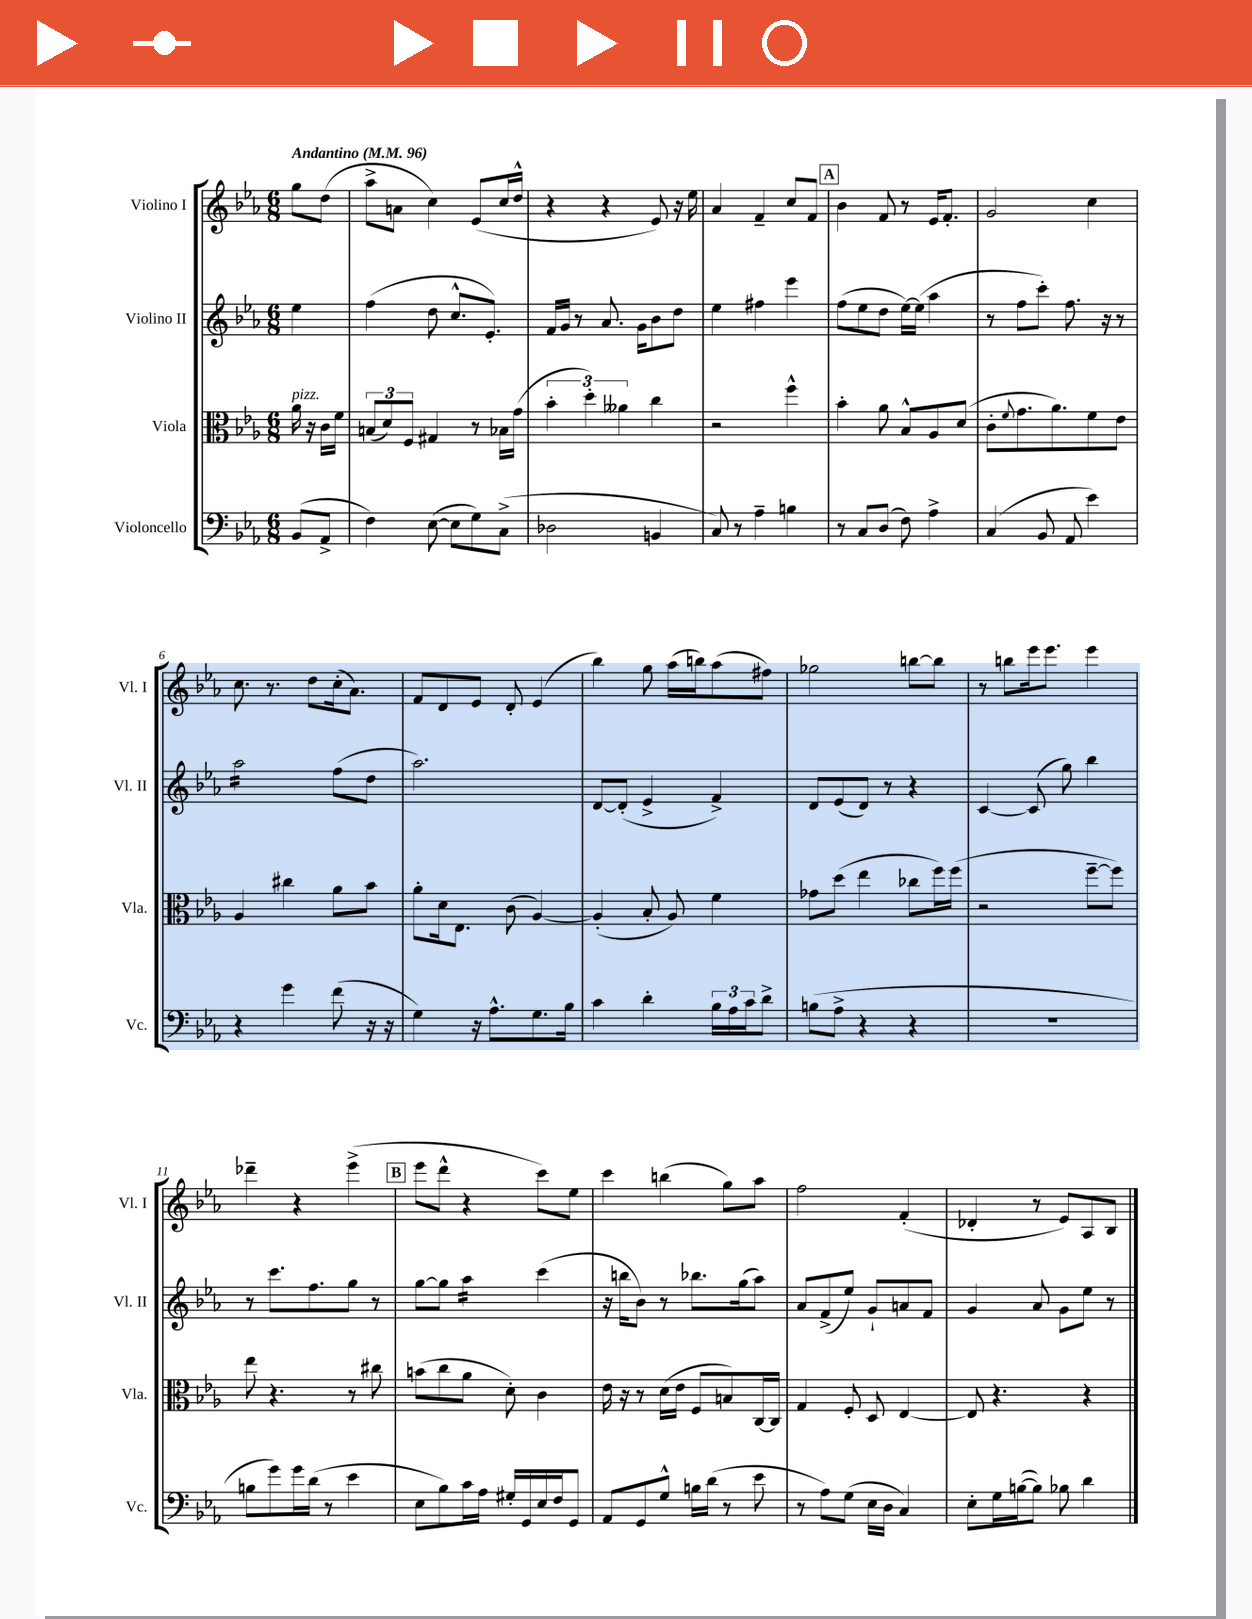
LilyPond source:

<<
\new StaffGroup <<
\new Staff = "s0" \with { instrumentName = "Violino I" shortInstrumentName = "Vl. I" } {
    \clef treble \key ees \major \numericTimeSignature \time 6/8 \partial 4 \tempo "Andantino" 4 = 96
    g''8 d''8( |
    aes''8-> a'8 c''4) ees'8( c''16 d''16-^ |
    r4 r4 ees'8) r16 ees''16 |
    aes'4 f'4-- c''8 f'8 |
    \mark \markup { \box "A" } bes'4 f'8 r8 ees'16 f'8.-. |
    g'2 c''4 |
    c''8. r8. d''8 c''16-.( aes'8.) |
    f'8 d'8 ees'8 d'8-. ees'4( |
    bes''4) g''8 aes''16( b''16) aes''8( fis''8) |
    ges''2 b''8~ b''8 |
    r8 b''8 ees'''16 ees'''8. ees'''4 |
    des'''4-- r4 ees'''4->( |
    \mark \markup { \box "B" } ees'''8 d'''8-^ r4 c'''8) ees''8 |
    c'''4 b''4( g''8) aes''8 |
    f''2 f'4-.( |
    des'4-. r8 ees'8) aes8 bes8 \bar "|." |
}
\new Staff = "s1" \with { instrumentName = "Violino II" shortInstrumentName = "Vl. II" } {
    \clef treble \key ees \major \numericTimeSignature \time 6/8 \partial 4
    ees''4 |
    f''4( d''8 c''8.-^ ees'8.-.) |
    f'16 g'16 r8 aes'8. g'16 bes'8 d''8 |
    ees''4 fis''4 ees'''4 |
    \mark \markup { \box "A" } f''8( ees''8 d''8 ees''16~) ees''16( aes''4 |
    r8 f''8 c'''8-.) f''8. r16 r8 |
    aes''2:16 f''8( d''8 |
    aes''2.) |
    d'8~ d'8-.( ees'4-> f'4->) |
    d'8 ees'8( d'8) r8 r4 |
    c'4~ c'8( g''8) bes''4 |
    r8 c'''8. f''8. g''8 r8 |
    \mark \markup { \box "B" } g''8~ g''8 aes''4:16 c'''4( |
    r16 b''16 bes'8) r8 bes''8. g''16( aes''8) |
    aes'8 f'8->( ees''8) g'8-! a'8 f'8 |
    g'4 aes'8 g'8 ees''8 r8 \bar "|." |
}
\new Staff = "s2" \with { instrumentName = "Viola" shortInstrumentName = "Vla." } {
    \clef alto \key ees \major \numericTimeSignature \time 6/8 \partial 4
    aes'16^\markup { \italic "pizz." } r16 c'16 f'16 |
    \tuplet 3/2 { b8( d'8) f8 } gis4 r8 bes16 g'16( |
    \tuplet 3/2 { bes'4-. d''4-.) aeses'4 } c''4 |
    r2 f''4-^ |
    \mark \markup { \box "A" } bes'4-. aes'8 bes8-^ aes8 d'8( |
    c'8-. \appoggiatura { f'8 } g'8. aes'8.) f'8 ees'8 |
    aes4 cis''4 aes'8 bes'8 |
    aes'8-. d'16 ees8. c'8( aes4~) |
    aes4-.( bes8-. aes8) f'4 |
    ges'8 d''8( ees''4 ces''8 f''16) f''16( |
    r2 f''8~-- f''8) |
    ees''8 r4. r8 cis''8 |
    \mark \markup { \box "B" } b'8( c''8 aes'8 d'8-.) c'4 |
    ees'16 r16 r8 d'16( ees'16 f8 b8) c16~ c16 |
    g4 f8-. d8 ees4~ |
    ees8 r4. r4 \bar "|." |
}
\new Staff = "s3" \with { instrumentName = "Violoncello" shortInstrumentName = "Vc." } {
    \clef bass \key ees \major \numericTimeSignature \time 6/8 \partial 4
    bes,8( aes,8-> |
    f4) ees8~( ees8 g8) c8->( |
    des2 b,4 |
    c8) r8 aes4-- b4 |
    \mark \markup { \box "A" } r8 c8 d8( f8) aes4-> |
    c4( bes,8 aes,8 ees'4) |
    r4 g'4 f'8( r16 r16 |
    g4) r16 aes8.-^ g8. bes16 |
    c'4 d'4-. \tuplet 3/2 { bes16 aes16 c'16 } d'8-> |
    b8( aes8-> r4 r4 |
    R2. |
    b8 g'8) g'16 d'16( r8 ees'4 |
    \mark \markup { \box "B" } ees8 bes8) c'16 aes16 gis16-. g,16 ees16 f16 g,8 |
    aes,8 g,8 g8-^ b16 d'16( r8 ees'8 |
    r8 aes8) g8( ees16 d16 c4) |
    ees8-. g16 b16~( b8) bes8 d'4 \bar "|." |
}
>>
>>
